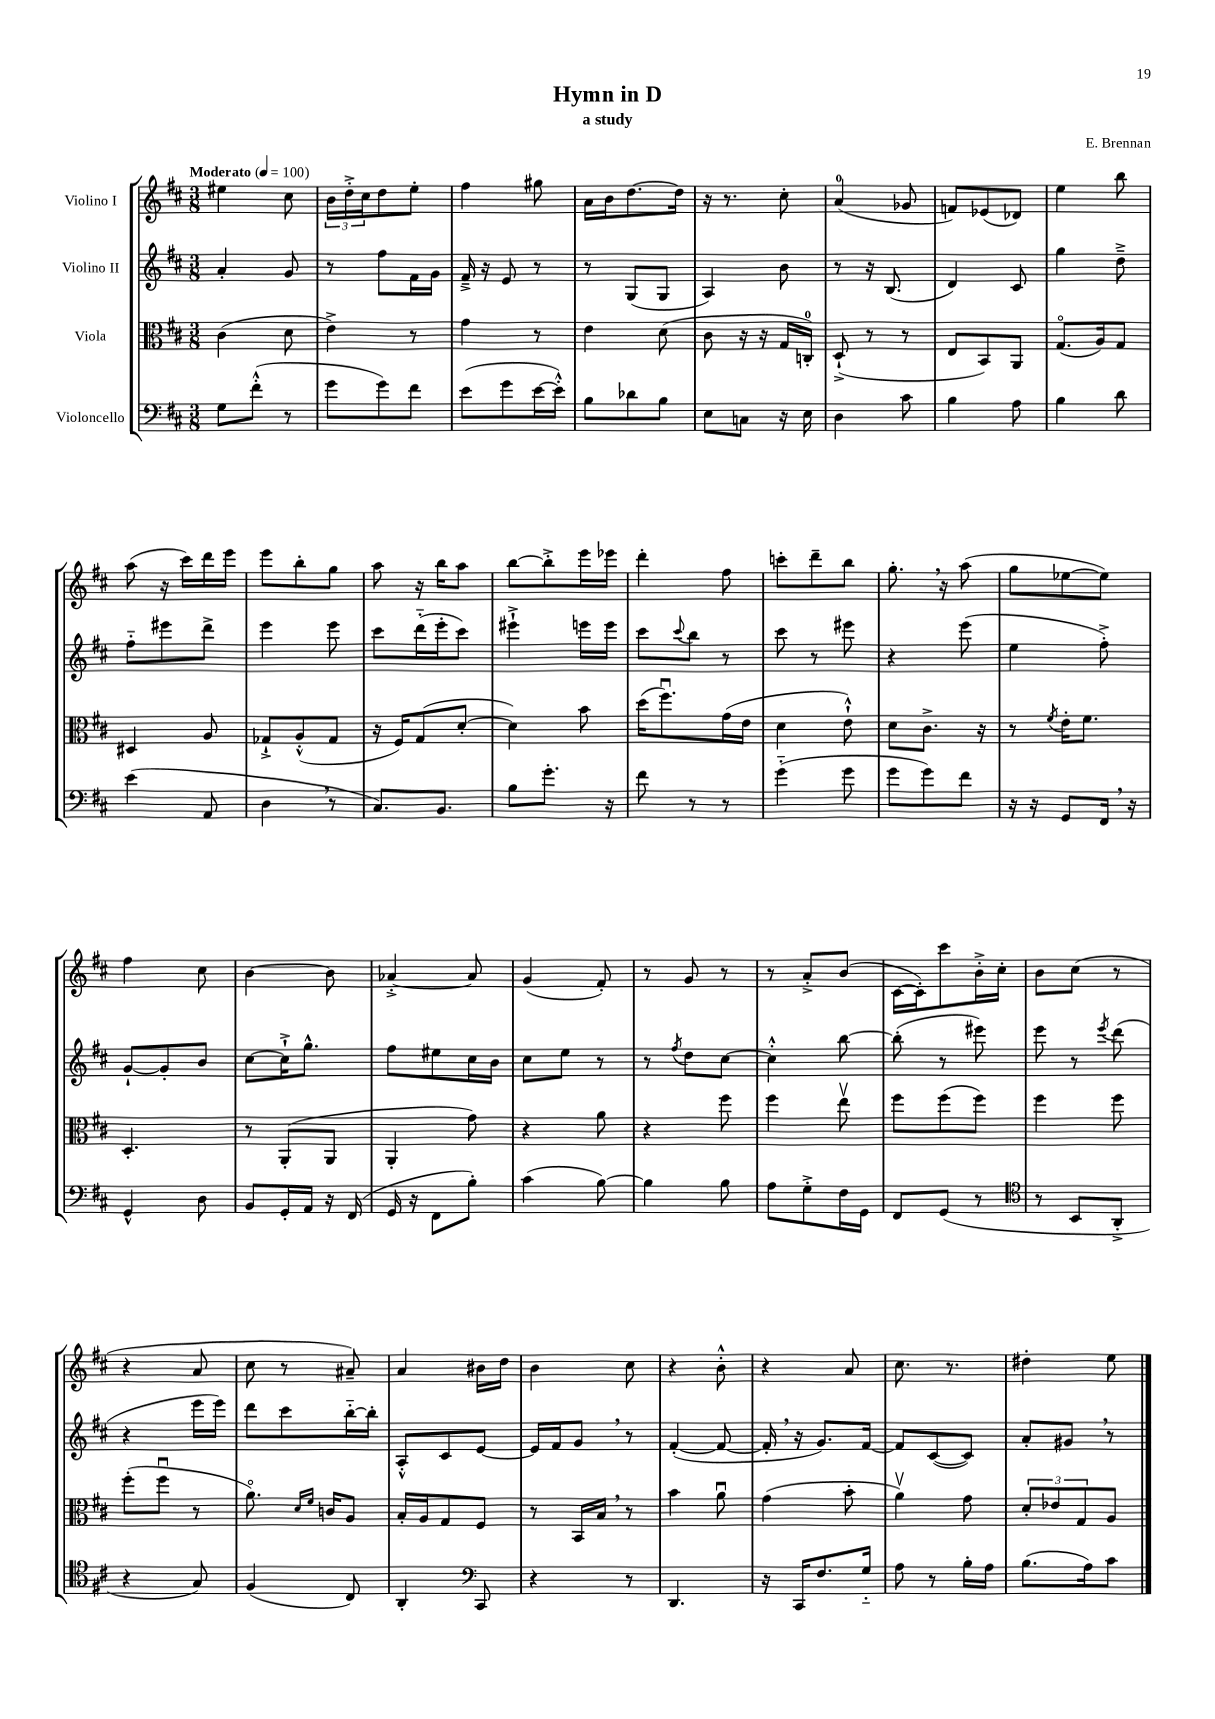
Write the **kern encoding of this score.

**kern	**kern	**kern	**kern
*part4	*part3	*part2	*part1
*staff4	*staff3	*staff2	*staff1
*I"Violoncello	*I"Viola	*I"Violino II	*I"Violino I
*clefF4	*clefC3	*clefG2	*clefG2
*k[f#c#]	*k[f#c#]	*k[f#c#]	*k[f#c#]
*M3/8	*M3/8	*M3/8	*M3/8
*MM100	*MM100	*MM100	*MM100
=1	=1	=1	=1
!	!	!	!LO:TX:a:B:t=Moderato
8G\L	(4c#\	4a'/	4ee#X\
(8f#'^^\J	.	.	.
8r	8d\	8g/	8cc#\
=2	=2	=2	=2
8g\L	4e^\)	8r	24b\LL
.	.	.	24dd'^\
.	.	.	24cc#\J
8g\)	.	8ff#\L	8dd\
8f#\J	8r	16f#\L	8ee'\J
.	.	16g\JJ	.
=3	=3	=3	=3
(8e\L	4g\	16f#~^/	4ff#\
.	.	16r	.
8g\	.	8e/	.
[16e\L	8r	8r	8gg#X\
16e'^^\JJ])	.	.	.
=4	=4	=4	=4
8B\L	4e\	8r	16a\LL
.	.	.	16b\J
8d-X\	.	(8G/L	[8.dd\
8B\J	(8d\	8G/J	.
.	.	.	16dd\Jk]
=5	=5	=5	=5
8E\L	8c#\	4A/)	16r
.	.	.	8.r
8Cn\J	16r	.	.
.	16r	.	.
16r	16G/LL	8b\	8cc#'\
16E\	16Cn'/JJ)	.	.
=6	=6	=6	=6
4D\	(8D`^/	8r	(4a/
.	8r	16r	.
.	.	(8.B/	.
8c#\	8r	.	8g-X/
=7	=7	=7	=7
4B\	8E/L	4d/)	8fn/L)
.	8BB/)	.	(8e-X/
8A\	8AA/J	8c#/	8d-X/J)
=8	=8	=8	=8
4B\	(8.G/L	4gg\	4ee\
.	16A/k)	.	.
8d\	8G/J	8dd~^\	8bb\
!!LO:LB:g=z
=9	=9	=9	=9
(4e\	4D#X/	8ff#\L	(8aa\
.	.	8eee#X\	16r
.	.	.	16ccc#\LL)
8AA/	8A/	8ddd^\J	16ddd\
.	.	.	16eee\JJ
=10	=10	=10	=10
4D,\	8G-X`^/L	4eee\	8eee\L
.	(8A'^^/	.	8bb'\
8r	8G-/J	8eee\	8gg\J
=11	=11	=11	=11
8.C#/L)	16r	8ccc#\L	8aa\
.	16F#/KL)	.	.
.	(8G/	(16ddd\L	16r
8.BB/J	.	16eee'\J	16bb\KL
.	[8d'/J	8ccc#\J)	8aa\J
=12	=12	=12	=12
8B\L	4d\])	4eee#X`^\	[8bb\L
8.g'\J	.	.	8bb'^\]
.	8b\	16eeen\LL	16eee\L
16r	.	16eee\JJ	16eee-X\JJ
=13	=13	=13	=13
8f#\	(16dd\KL	8ccc#\L	4ddd'\
.	8.ff#u\)	.	.
.	.	8qqccc#/	.
8r	.	8bb\J	.
8r	(16g\L	8r	8ff#\
.	16e\JJ	.	.
=14	=14	=14	=14
(4g\	4d\	8ccc#\	8cccn'\L
.	.	8r	8ddd~\
8g\	8e`^^\)	8eee#X\	8bb\J
=15	=15	=15	=15
8g\L	8d\L	4r	8.gg',\
8g\)	8.c#^\J	.	.
.	.	.	16r
8f#\J	.	(8eee\	(8aa\
.	16r	.	.
=16	=16	=16	=16
16r	8r	4ee\	8gg\L
16r	.	.	.
.	8qf#/	.	.
8GG/L	16e'\KL	.	[8ee-X\
.	8.f#\J	.	.
16FF#,/Jk	.	8ff#'^\)	8ee-\J])
16r	.	.	.
!!LO:LB:g=z
=17	=17	=17	=17
4GG^^/	4.D'/	[8g`/L	4ff#\
.	.	8g'/]	.
8D\	.	8b/J	8cc#\
=18	=18	=18	=18
8BB/L	8r	[8cc#\L	[4b\
16GG'/L	(8AA'/L	16cc#`^\K]	.
16AA/JJ	.	8.gg^^\J	.
16r	8AA/J	.	8b\]
(16FF#/	.	.	.
=19	=19	=19	=19
16GG/	4AA'/	8ff#\L	[4a-X'^/
16r	.	.	.
8FF#\L	.	8ee#X\	.
8B'\J)	8g\)	16cc#\L	8a-/]
.	.	16b\JJ	.
=20	=20	=20	=20
(4c#\	4r	8cc#\L	(4g/
.	.	8ee\J	.
[8B\)	8a\	8r	8f#'/)
=21	=21	=21	=21
4B\]	4r	8r	8r
.	.	8qff#/	.
.	.	8dd\L	8g/
8B\	8ff#\	[8cc#\J	8r
=22	=22	=22	=22
8A\L	4ff#\	4cc#'^^\]	8r
8G'^\	.	.	8a'^/L
16F#\L	8eev\	[8bb\	(8b/J
16GG\JJ	.	.	.
=23	=23	=23	=23
8FF#/L	8ff#\L	(8bb'\]	[16c#\LL
.	.	.	16c#'\J])
(8GG/J	(8ff#\	8r	8ccc#\
8r	8ff#\J)	8eee#X\)	16b'^\L
.	.	.	16cc#'\JJ
=24	=24	=24	=24
*clefC4	*	*	*
8r	4ff#\	8eee\	8b\L
8BB/L	.	8r	(8cc#\J
.	.	8qeee/	.
8AA'^/J	8ff#\	(8ddd\	8r
!!LO:LB:g=z
=25	=25	=25	=25
4r	(8ff#'\L	4r	4r
.	8ff#u\J	.	.
8G/)	8r	16eee\LL	8a/
.	.	16eee\JJ)	.
=26	=26	=26	=26
(4F#/	8.a\)	8ddd\L	8cc#\
.	.	8ccc#\	8r
.	16qqd/LL	.	.
.	16qqf#/JJ	.	.
.	16cn/KL	.	.
8C#/)	8A/J	[16bb\L	8a#X~/)
.	.	16bb'\JJ]	.
=27	=27	=27	=27
4AA'/	16B'/LL	8A'^^/L	4a/
.	16A/J	.	.
.	8G/	8c#/	.
*clefF4	*	*	*
8CC#/	8F#/J	[8e/J	16b#X\LL
.	.	.	16dd\JJ
=28	=28	=28	=28
4r	8r	16e/LL]	4b\
.	.	16f#/J	.
.	16BB/LL	8g,/J	.
.	16B,/JJ	.	.
8r	8r	8r	8cc#\
=29	=29	=29	=29
4.DD/	4b\	([4f#'/	4r
.	8au\	8f#/_	8b'^^\
=30	=30	=30	=30
16r	(4g\	16f#',/]	4r
16CC#/KL	.	16r	.
8.F#/	.	8.g/L)	.
.	8b'\	.	8a/
16G/Jk	.	[16f#/Jk	.
=31	=31	=31	=31
8A\	4av\)	8f#/L]	8.cc#\
8r	.	([8c#/	.
.	.	.	8.r
16B'\LL	8g\	8c#/J])	.
16A\JJ	.	.	.
=32	=32	=32	=32
(8.B\L	12d'/L	8a'/L	4dd#X'\
.	12e-X/	.	.
.	.	8g#X,/J	.
.	12G/	.	.
16A\k)	.	.	.
8c#\J	8A/J	8r	8ee\
==	==	==	==
*-	*-	*-	*-
